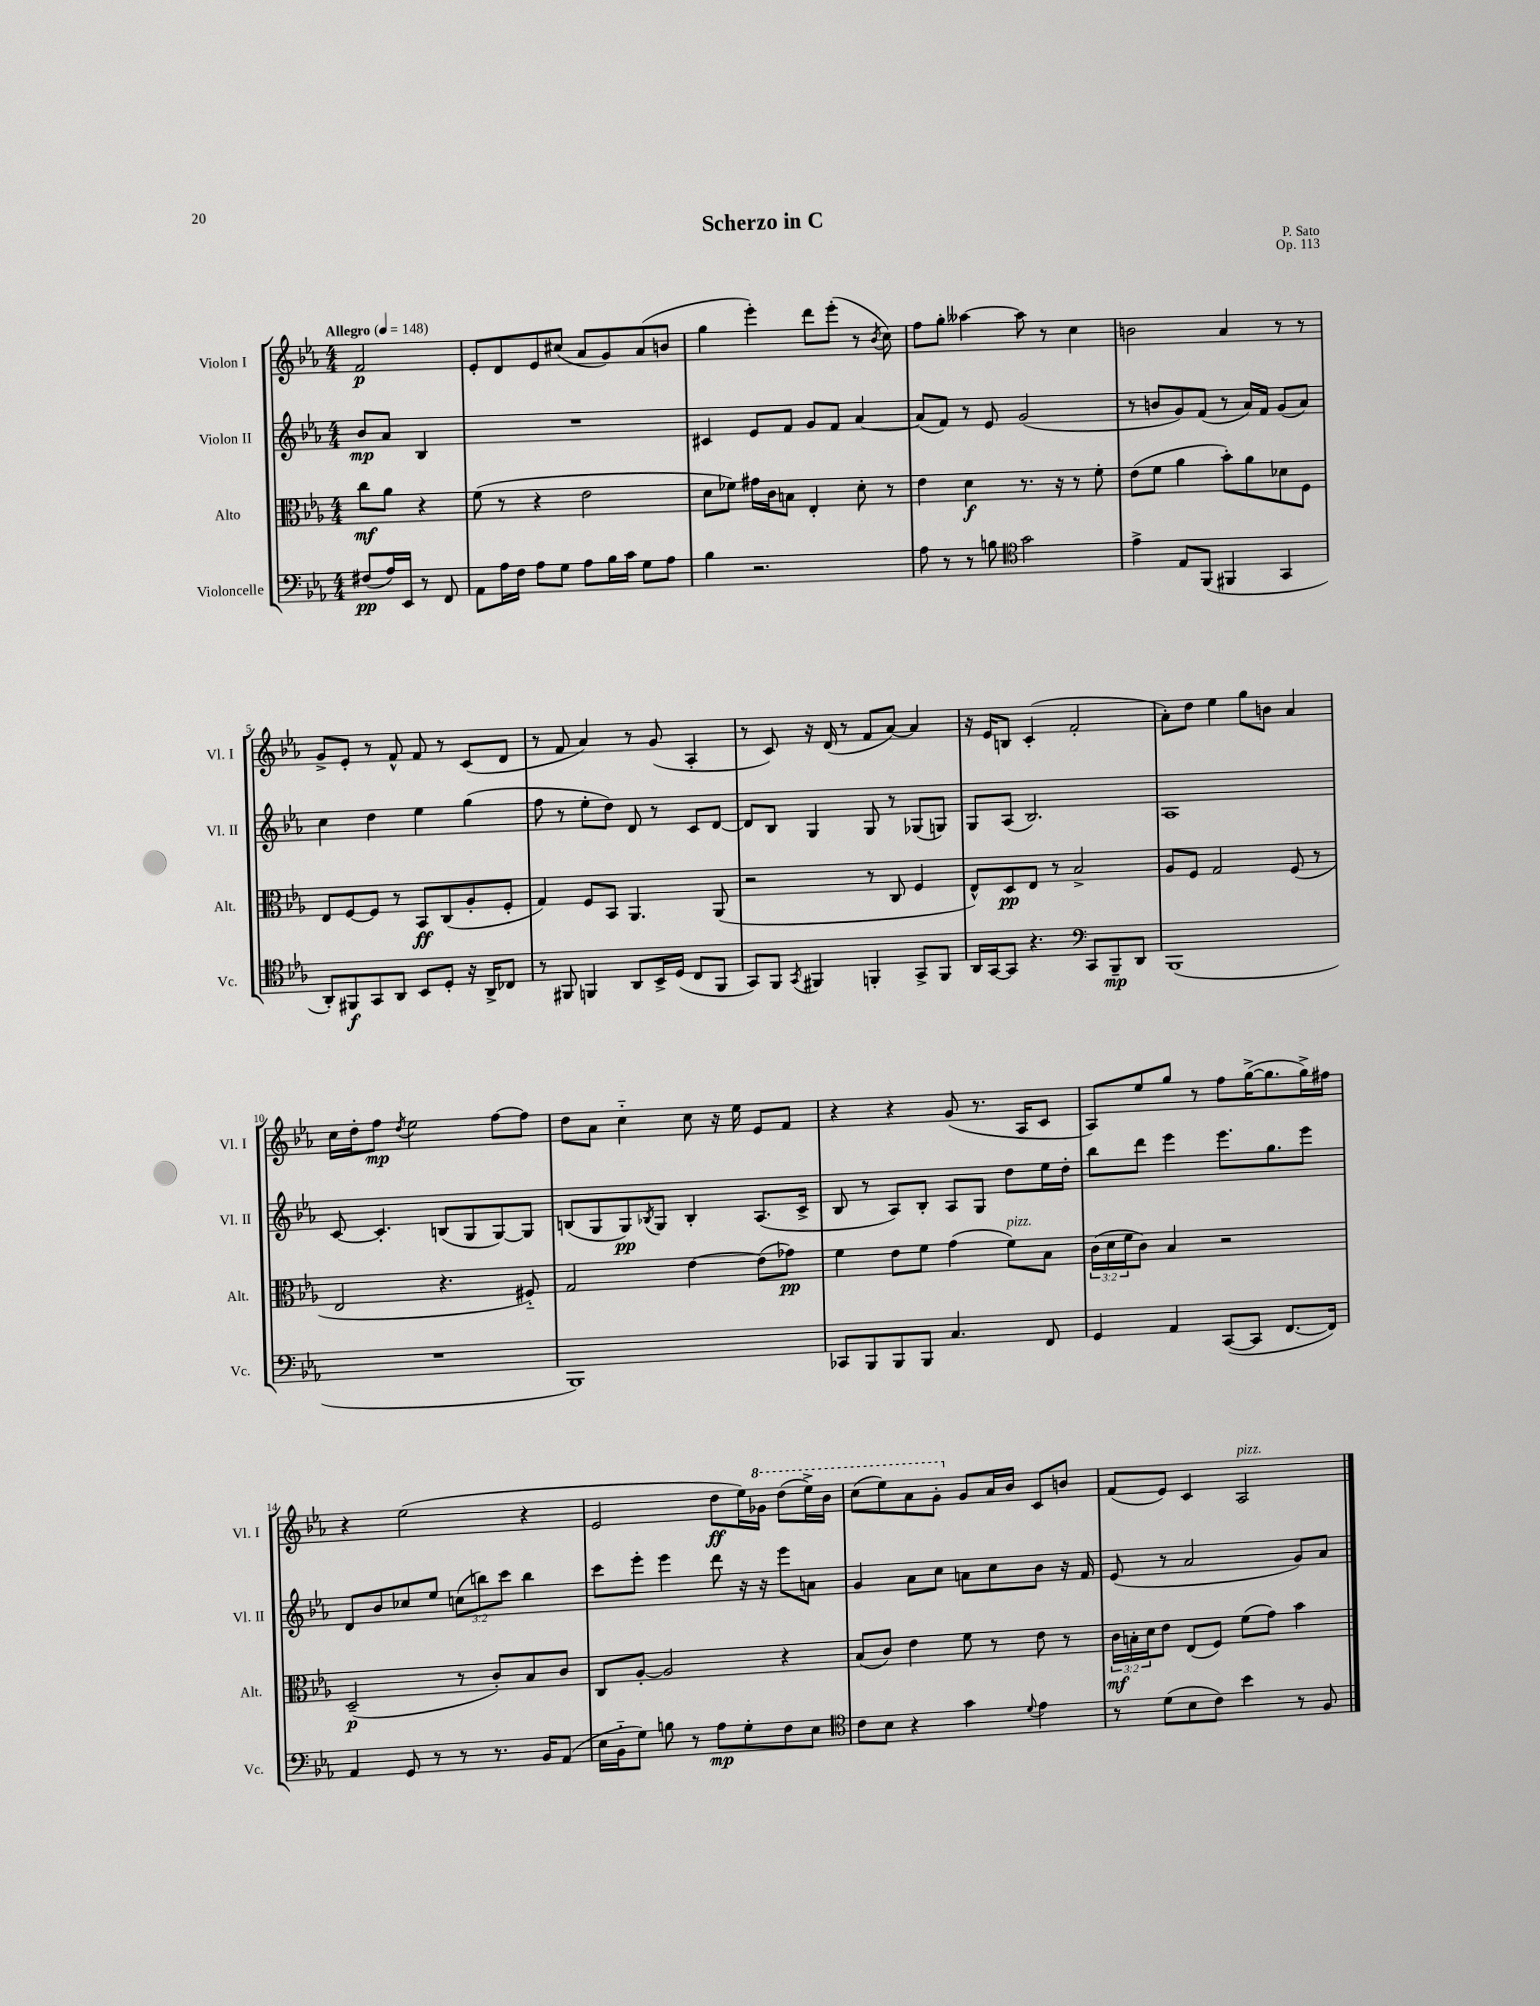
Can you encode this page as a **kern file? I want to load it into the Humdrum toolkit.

**kern	**dynam	**kern	**dynam	**kern	**dynam	**kern	**dynam
*part4	*part4	*part3	*part3	*part2	*part2	*part1	*part1
*staff4	*staff4	*staff3	*staff3	*staff2	*staff2	*staff1	*staff1
*I"Violoncelle	*	*I"Alto	*	*I"Violon II	*	*I"Violon I	*
*I'Vc.	*	*I'Alt.	*	*I'Vl. II	*	*I'Vl. I	*
*clefF4	*	*clefC3	*	*clefG2	*	*clefG2	*
*k[b-e-a-]	*	*k[b-e-a-]	*	*k[b-e-a-]	*	*k[b-e-a-]	*
*M4/4	*	*M4/4	*	*M4/4	*	*M4/4	*
*MM148	*	*MM148	*	*MM148	*	*MM148	*
=	=	=	=	=	=	=	=
!	!	!	!	!	!	!LO:TX:a:B:t=Allegro	!
(8F#X/L	pp	8cc\L	mf	8b-/L	mp	2f/	p
16A-/L)	.	8a-\J	.	8a-/J	.	.	.
16EE-/JJ	.	.	.	.	.	.	.
8r	.	4r	.	4B-/	.	.	.
8FF/	.	.	.	.	.	.	.
=1	=1	=1	=1	=1	=1	=1	=1
8AA-\L	.	(8f\	.	1r	.	8e-'/L	.
16A-\L	.	8r	.	.	.	8d/	.
16F\JJ	.	.	.	.	.	.	.
8A-\L	.	4r	.	.	.	8e-/	.
8G\J	.	.	.	.	.	(8cc#X/J	.
8A-\L	.	2e-\	.	.	.	8a-/L	.
16B-\L	.	.	.	.	.	8g/)	.
16c\JJ	.	.	.	.	.	.	.
8G\L	.	.	.	.	.	(8a-/	.
8A-\J	.	.	.	.	.	8bn/J	.
=2	=2	=2	=2	=2	=2	=2	=2
4B-\	.	8d\L	.	4c#X/	.	4gg\	.
.	.	8f-X\J)	.	.	.	.	.
2.r	.	16g#X\LL	.	8e-/L	.	4eee-'\)	.
.	.	16c\J	.	.	.	.	.
.	.	8Bn\J	.	8f/J	.	.	.
.	.	4E-'/	.	8g/L	.	8ddd\L	.
.	.	.	.	8f/J	.	(8eee-'\J	.
.	.	8d'\	.	[4a-/	.	8r	.
.	.	.	.	.	.	8qb-/	.
.	.	8r	.	.	.	8cc\)	.
=3	=3	=3	=3	=3	=3	=3	=3
8A-\	.	4e-\	.	(8a-/L]	.	8ff\L	.
8r	.	.	.	8f/J)	.	8gg'\J	.
8r	.	4d\	f	8r	.	[4aa--X\	.
8Bn\	.	.	.	8e-/	.	.	.
*clefC4	*	*	*	*	*	*	*
2g\	.	8.r	.	(2g/	.	8aa--\]	.
.	.	.	.	.	.	8r	.
.	.	16r	.	.	.	.	.
.	.	8r	.	.	.	4cc\	.
.	.	8f'\	.	.	.	.	.
=4	=4	=4	=4	=4	=4	=4	=4
4e-^\	.	(8e-\L	.	8r	.	2bn\	.
.	.	8f\J	.	8bn/L	.	.	.
8E-/L	.	4a-\	.	8g/)	.	.	.
(8FF/J	.	.	.	(8f/J	.	.	.
4FF#X/	.	8b-'\L)	.	8r	.	4a-/	.
.	.	8a-\	.	16a-/LL)	.	.	.
.	.	.	.	16f/JJ	.	.	.
4GG/	.	8d-X\	.	(8g/L	.	8r	.
.	.	8F\J	.	8a-/J)	.	8r	.
!!LO:LB:g=z
=5	=5	=5	=5	=5	=5	=5	=5
8AA-'/L)	.	8E-/L	.	4cc\	.	8g^/L	.
8FF#X/	f	[8F/	.	.	.	8e-'/J	.
8GG/	.	8F/J]	.	4dd\	.	8r	.
8AA-/J	.	8r	.	.	.	8f^^/	.
8BB-/L	.	8BB-/L	ff	4ee-\	.	8f/	.
8D'/J	.	(8C/	.	.	.	8r	.
16r	.	8A-'/	.	(4gg\	.	(8c/L	.
16AA-^/KL	.	.	.	.	.	.	.
8C-X/J	.	8F'/J	.	.	.	8d/J	.
=6	=6	=6	=6	=6	=6	=6	=6
8r	.	4G/)	.	8ff\	.	8r	.
8FF#X/	.	.	.	8r	.	8f/	.
4FFn/	.	8F/L	.	8ee-'\L	.	4a-/)	.
.	.	8BB-/J	.	8dd\J)	.	.	.
8AA-/L	.	4.AA-/	.	8d/	.	8r	.
16BB-^/L	.	.	.	8r	.	(8g/	.
(16D/JJ	.	.	.	.	.	.	.
8C/L	.	.	.	8c/L	.	4A-'/	.
8FF/J	.	(8AA-/	.	[8d/J	.	.	.
=7	=7	=7	=7	=7	=7	=7	=7
8GG/L)	.	2r	.	8d/L]	.	8r	.
8FF/J	.	.	.	8B-/J	.	8c/)	.
8qGG/	.	.	.	.	.	.	.
4FF#X/	.	.	.	4G/	.	16r	.
.	.	.	.	.	.	(16d/	.
.	.	.	.	.	.	8r	.
4FFn'/	.	8r	.	8G/	.	8f/L	.
.	.	8C/	.	8r	.	[8a-/J)	.
8GG^/L	.	4F/	.	(8G-X/L	.	4a-/]	.
8FF/J	.	.	.	8Gn/J)	.	.	.
=8	=8	=8	=8	=8	=8	=8	=8
16AA-/LL	.	8E-^^/L)	.	8G/L	.	16r	.
[16GG/J	.	.	.	.	.	16e-/KL	.
8GG/J]	.	8D/	pp	(8A-/J	.	8Bn/J	.
4.r	.	8E-/J	.	2.B-/)	.	(4c'/	.
.	.	8r	.	.	.	.	.
.	.	2B-^/	.	.	.	2f'/	.
*clefF4	*	*	*	*	*	*	*
8CC/L	.	.	.	.	.	.	.
8BBB-~/	mp	.	.	.	.	.	.
8DD/J	.	.	.	.	.	.	.
=9	=9	=9	=9	=9	=9	=9	=9
(1BBB-	.	8A-/L	.	1A-	.	8a-'\L)	.
.	.	8F/J	.	.	.	8dd\J	.
.	.	2G/	.	.	.	4ee-\	.
.	.	.	.	.	.	8gg\L	.
.	.	.	.	.	.	8bn\J	.
.	.	(8F/	.	.	.	4a-/	.
.	.	8r	.	.	.	.	.
!!LO:LB:g=z
=10	=10	=10	=10	=10	=10	=10	=10
1r	.	2E-/	.	[8c/	.	16cc\LL	.
.	.	.	.	.	.	16dd'\J	.
.	.	.	.	4.c'/]	.	8ff\J	mp
.	.	.	.	.	.	8qdd/	.
.	.	.	.	.	.	2ee-\	.
.	.	4.r	.	(8Bn/L	.	.	.
.	.	.	.	8G/	.	.	.
.	.	.	.	[8G/)	.	[8ff\L	.
.	.	8F#X/)	.	8G/J]	.	8ff\J]	.
=11	=11	=11	=11	=11	=11	=11	=11
1BBB-)	.	2G/	.	(8Bn/L	.	8dd\L	.
.	.	.	.	8G/	.	8a-\J	.
.	.	.	.	8G/)	pp	4cc\	.
.	.	.	.	8qB-X/	.	.	.
.	.	.	.	8G/J	.	.	.
.	.	[4e-\	.	4B-'/	.	8cc\	.
.	.	.	.	.	.	16r	.
.	.	.	.	.	.	16ee-\	.
.	.	(8e-\L]	.	(8.A-/L	.	8e-/L	.
.	.	8g-X\J)	pp	.	.	8f/J	.
.	.	.	.	16c^/Jk	.	.	.
=12	=12	=12	=12	=12	=12	=12	=12
8CC-X/L	.	4f\	.	8B-/	.	4r	.
8BBB-/	.	.	.	8r	.	.	.
8BBB-/	.	8e-\L	.	8A-/L)	.	4r	.
8BBB-/J	.	8f\J	.	8B-'/J	.	.	.
4.C/	.	(4g\	.	8A-/L	.	(8g/	.
.	.	.	.	8G/J	.	8.r	.
!	!	!LO:TX:a:i:t=pizz.	!	!	!	!	!
.	.	8f\L)	.	8dd\L	.	.	.
.	.	.	.	.	.	16A-/KL	.
8FF/	.	8B-\J	.	16ee-\L	.	8c/J	.
.	.	.	.	16dd'\JJ	.	.	.
=13	=13	=13	=13	=13	=13	=13	=13
4GG/	.	(24c\LL	.	8bb-\L	.	8A-/L)	.
.	.	24d\	.	.	.	.	.
.	.	24f\J	.	.	.	.	.
.	.	8c\J)	.	8ddd\J	.	8ee-/	.
4AA-/	.	4B-/	.	4eee-\	.	8gg/J	.
.	.	.	.	.	.	8r	.
([8CC/L	.	2r	.	8.eee-\L	.	8ff\L	.
8CC/J]	.	.	.	.	.	([16gg^\K	.
.	.	.	.	8.gg\	.	8.gg\]	.
[8.FF/L	.	.	.	.	.	.	.
.	.	.	.	8eee-\J	.	16gg^\L)	.
16FF/Jk])	.	.	.	.	.	16ff#X\JJ	.
!!LO:LB:g=z
=14	=14	=14	=14	=14	=14	=14	=14
4AA-/	.	(2D~/	p	8d/L	.	4r	.
.	.	.	.	8b-/	.	.	.
8GG/	.	.	.	8cc-X/	.	(2ee-\	.
8r	.	.	.	8ee-/J	.	.	.
8r	.	8r	.	(12ccn\L	.	.	.
.	.	.	.	12bbn\)	.	.	.
8.r	.	8c'/L)	.	.	.	.	.
.	.	.	.	12ccc\J	.	.	.
.	.	8B-/	.	4bb\	.	4r	.
16BB-/KL	.	.	.	.	.	.	.
(8AA-/J	.	8c/J	.	.	.	.	.
=15	=15	=15	=15	=15	=15	=15	=15
16E-\LL	.	8C/L	.	8ccc\L	.	2e-/	.
16BB-\J	.	.	.	.	.	.	.
8G\J)	.	[8A-'/J	.	8eee-'\J	.	.	.
8Bn\	.	2A-/]	.	4eee-\	.	.	.
8r	.	.	.	.	.	.	.
8A-\L	mp	.	.	8ddd\	.	8dd\L	ff
8G'\	.	.	.	16r	.	16ee-\L)	.
*	*	*	*	*	*	*8va	*
.	.	.	.	16r	.	16gg-X\JJ	.
8F\	.	4r	.	8eee-\L	.	(8ddd\L	.
8E-\J	.	.	.	8an\J	.	16eee-^\L)	.
.	.	.	.	.	.	16bb-\JJ	.
=16	=16	=16	=16	=16	=16	=16	=16
*clefC4	*	*	*	*	*	*	*
8c\L	.	(8B-/L	.	4g/	.	(8ccc\L	.
8B-\J	.	8c/J)	.	.	.	8eee-\)	.
4r	.	4e-\	.	8a-\L	.	8aa-\	.
.	.	.	.	8cc\J	.	8gg'\J	.
*	*	*	*	*	*	*X8va	*
4g\	.	8f\	.	8an\L	.	8g/L	.
.	.	8r	.	8cc\	.	16a-/L	.
.	.	.	.	.	.	16b-/JJ	.
8qqd/	.	.	.	.	.	.	.
4e-\	.	8e-\	.	8b-\J	.	8c/L	.
.	.	8r	.	16r	.	8bn/J	.
.	.	.	.	16f/	.	.	.
=17	=17	=17	=17	=17	=17	=17	=17
8r	.	24c\LL	mf	(8e-/	.	(8f/L	.
.	.	24Bn'\	.	.	.	.	.
.	.	24d\J	.	.	.	.	.
(8d\L	.	8e-\J	.	8r	.	8e-/J)	.
8B-\	.	(8E-/L	.	2a-/	.	4c/	.
8c\J)	.	8F/J)	.	.	.	.	.
!	!	!	!	!	!	!LO:TX:a:i:t=pizz.	!
4b-\	.	(8f\L	.	.	.	2A-/	.
.	.	8g\J)	.	.	.	.	.
8r	.	4b-\	.	8g/L)	.	.	.
8F/	.	.	.	8a-/J	.	.	.
==	==	==	==	==	==	==	==
*-	*-	*-	*-	*-	*-	*-	*-
